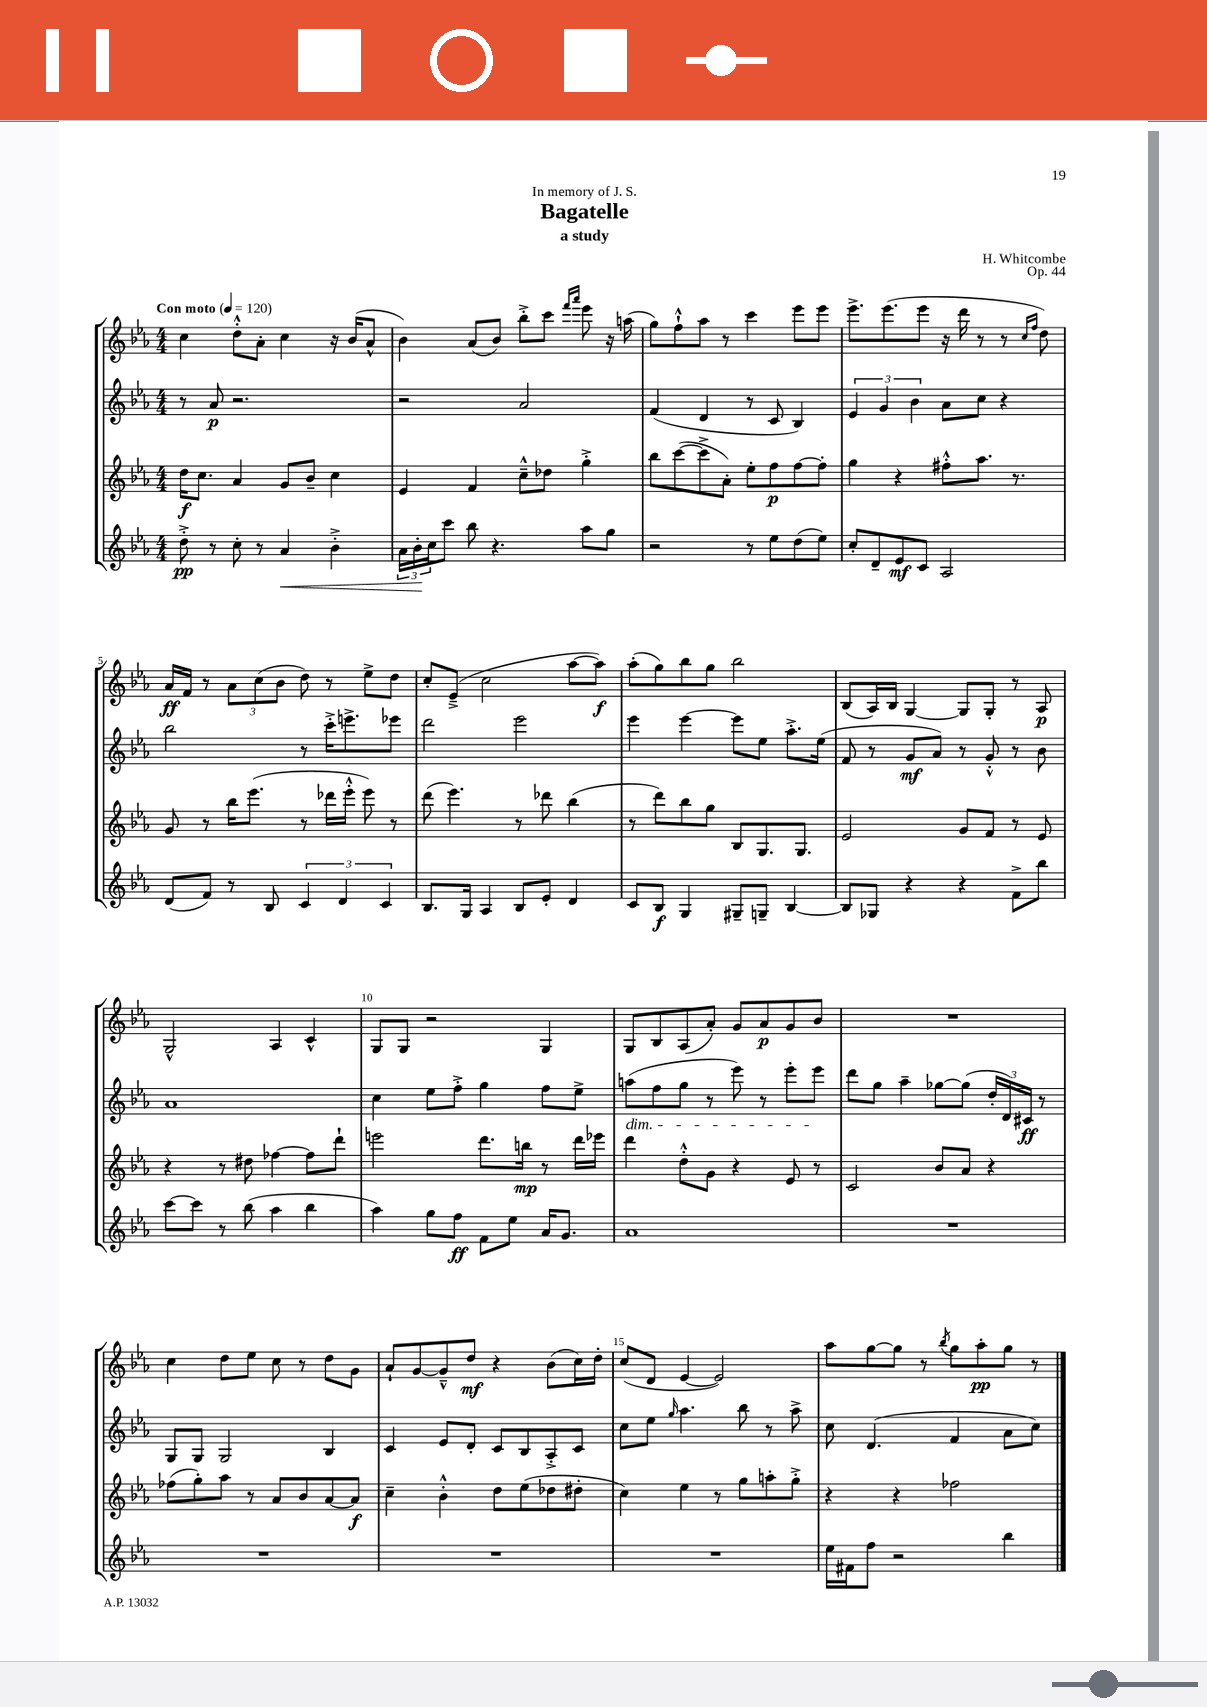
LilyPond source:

\header { title = "Bagatelle" composer = "H. Whitcombe" subtitle = "a study" dedication = "In memory of J. S." opus = "Op. 44" }
<<
\new StaffGroup <<
\new Staff = "s0" {
    \clef treble \key ees \major \numericTimeSignature \time 4/4 \tempo "Con moto" 4 = 120
    c''4 d''8-.-^ aes'8-. c''4 r16 bes'16( aes'8-^ |
    bes'4) aes'8( bes'8) bes''8-.-> c'''8 \grace { f'''16 aes'''16 } ees'''8 r16 a''16( |
    g''8) f''8-!-^ aes''8 r8 c'''4 ees'''8 ees'''8 |
    ees'''8.-> ees'''8.( ees'''8 r16 d'''16 r8 r8 \grace { c''16 f''16 } d''8) |
    aes'16\ff f'16 r8 \tuplet 3/2 { aes'8 c''8( bes'8 } d''8) r8 ees''8-> d''8 |
    c''8-. ees'8--->( c''2 aes''8~ aes''8\f) |
    aes''8-.( g''8) bes''8 g''8 bes''2 |
    bes8( aes16) bes16 g4~ g8 g8-. r8 aes8\p |
    g2-^ aes4 c'4-^ |
    g8 g8 r2 g4 |
    g8 bes8 aes8( aes'8-.) g'8 aes'8\p g'8 bes'8 |
    R1 |
    c''4 d''8 ees''8 c''8 r8 d''8 g'8 |
    aes'8-! g'8~ g'8---^ d''8\mf r4 bes'8( c''16) d''16-. |
    c''8( d'8 ees'4~ ees'2) |
    aes''8 g''8~ g''8 r8 \acciaccatura { bes''8 } g''8 aes''8-.\pp g''8 r8 \bar "|." |
}
\new Staff = "s1" {
    \clef treble \key ees \major \numericTimeSignature \time 4/4
    r8 aes'8\p r2. |
    r2 aes'2 |
    f'4( d'4 r8 c'8 bes4) |
    \tuplet 3/2 { ees'4 g'4 bes'4 } aes'8 c''8 r4 |
    bes''2 r8 c'''16-.-> e'''8.-> ees'''8 |
    d'''2 ees'''2 |
    ees'''4 ees'''4~ ees'''8 ees''8 aes''8.-.-> ees''16( |
    f'8 r8 g'8\mf aes'8) r8 g'8-.-^ r8 bes'8 |
    aes'1 |
    c''4 ees''8 f''8-.-> g''4 f''8 ees''8-> |
    a''8\dim( f''8 g''8 r8 ees'''8) r8 ees'''8-. ees'''8\! |
    d'''8 g''8 aes''4-- ges''8~ ges''8( \tuplet 3/2 { d''16-. d'16) cis'16\ff } r8 |
    g8 g8 g2 bes4 |
    c'4 ees'8 d'8-. c'8 bes8 aes8-.-> c'8 |
    c''8 ees''8 \grace { g''16 } aes''4. bes''8 r8 aes''8-> |
    c''8 d'4.( f'4 aes'8 c''8) \bar "|." |
}
\new Staff = "s2" {
    \clef treble \key ees \major \numericTimeSignature \time 4/4
    d''16\f c''8. aes'4 g'8 bes'8-- c''4 |
    ees'4 f'4 c''8---^ des''8 g''4-.-> |
    bes''8 c'''8~( c'''8-> aes'8-.) ees''8-. f''8\p f''8~ f''8-. |
    g''4 r4 fis''8-.-^ aes''8. r8. |
    g'8 r8 bes''16 ees'''8.( r8 des'''16 ees'''16-.-^ ees'''8) r8 |
    d'''8( ees'''4.) r8 des'''8 bes''4( |
    r8 d'''8) bes''8 g''8 bes8 g8. g8. |
    ees'2 g'8 f'8 r8 ees'8 |
    r4 r8 dis''8 fes''4~ fes''8 d'''8-! |
    e'''2 d'''8. b''16\mp r8 d'''16 ees'''16 |
    d'''4 d''8-.-^ g'8 r4 ees'8 r8 |
    c'2 bes'8 aes'8 r4 |
    fes''8( g''8-.) aes''8 r8 aes'8 bes'8 aes'8~ aes'8\f |
    c''4-- bes'4-.-^ d''8 ees''8( des''8 dis''8-. |
    c''4) ees''4 r8 g''8 a''8-. g''8-.-> |
    r4 r4 fes''2 \bar "|." |
}
\new Staff = "s3" {
    \clef treble \key ees \major \numericTimeSignature \time 4/4
    d''8-.->\pp r8 c''8-. r8 aes'4\< bes'4-.-> |
    \tuplet 3/2 { aes'16 bes'16-.\! c''16 } c'''8 bes''8 r4. aes''8 g''8 |
    r2 r8 ees''8 d''8( ees''8) |
    c''8-. d'8-- ees'8\mf c'8 aes2 |
    d'8( f'8) r8 bes8 \tuplet 3/2 { c'4 d'4 c'4 } |
    bes8. g16 aes4 bes8 ees'8-. d'4 |
    c'8 bes8\f g4 gis8-- g8-- bes4~ |
    bes8 ges8 r4 r4 f'8-> bes''8 |
    c'''8~ c'''8 r8 bes''8( aes''4 bes''4 |
    aes''4) g''8 f''8\ff f'8 ees''8 aes'16 g'8. |
    aes'1 |
    R1 |
    R1 |
    R1 |
    R1 |
    ees''16 fis'16 f''8 r2 bes''4 \bar "|." |
}
>>
>>
\layout { \context { \Score \override BarNumber.break-visibility = ##(#f #t #t) barNumberVisibility = #(every-nth-bar-number-visible 5) } }
